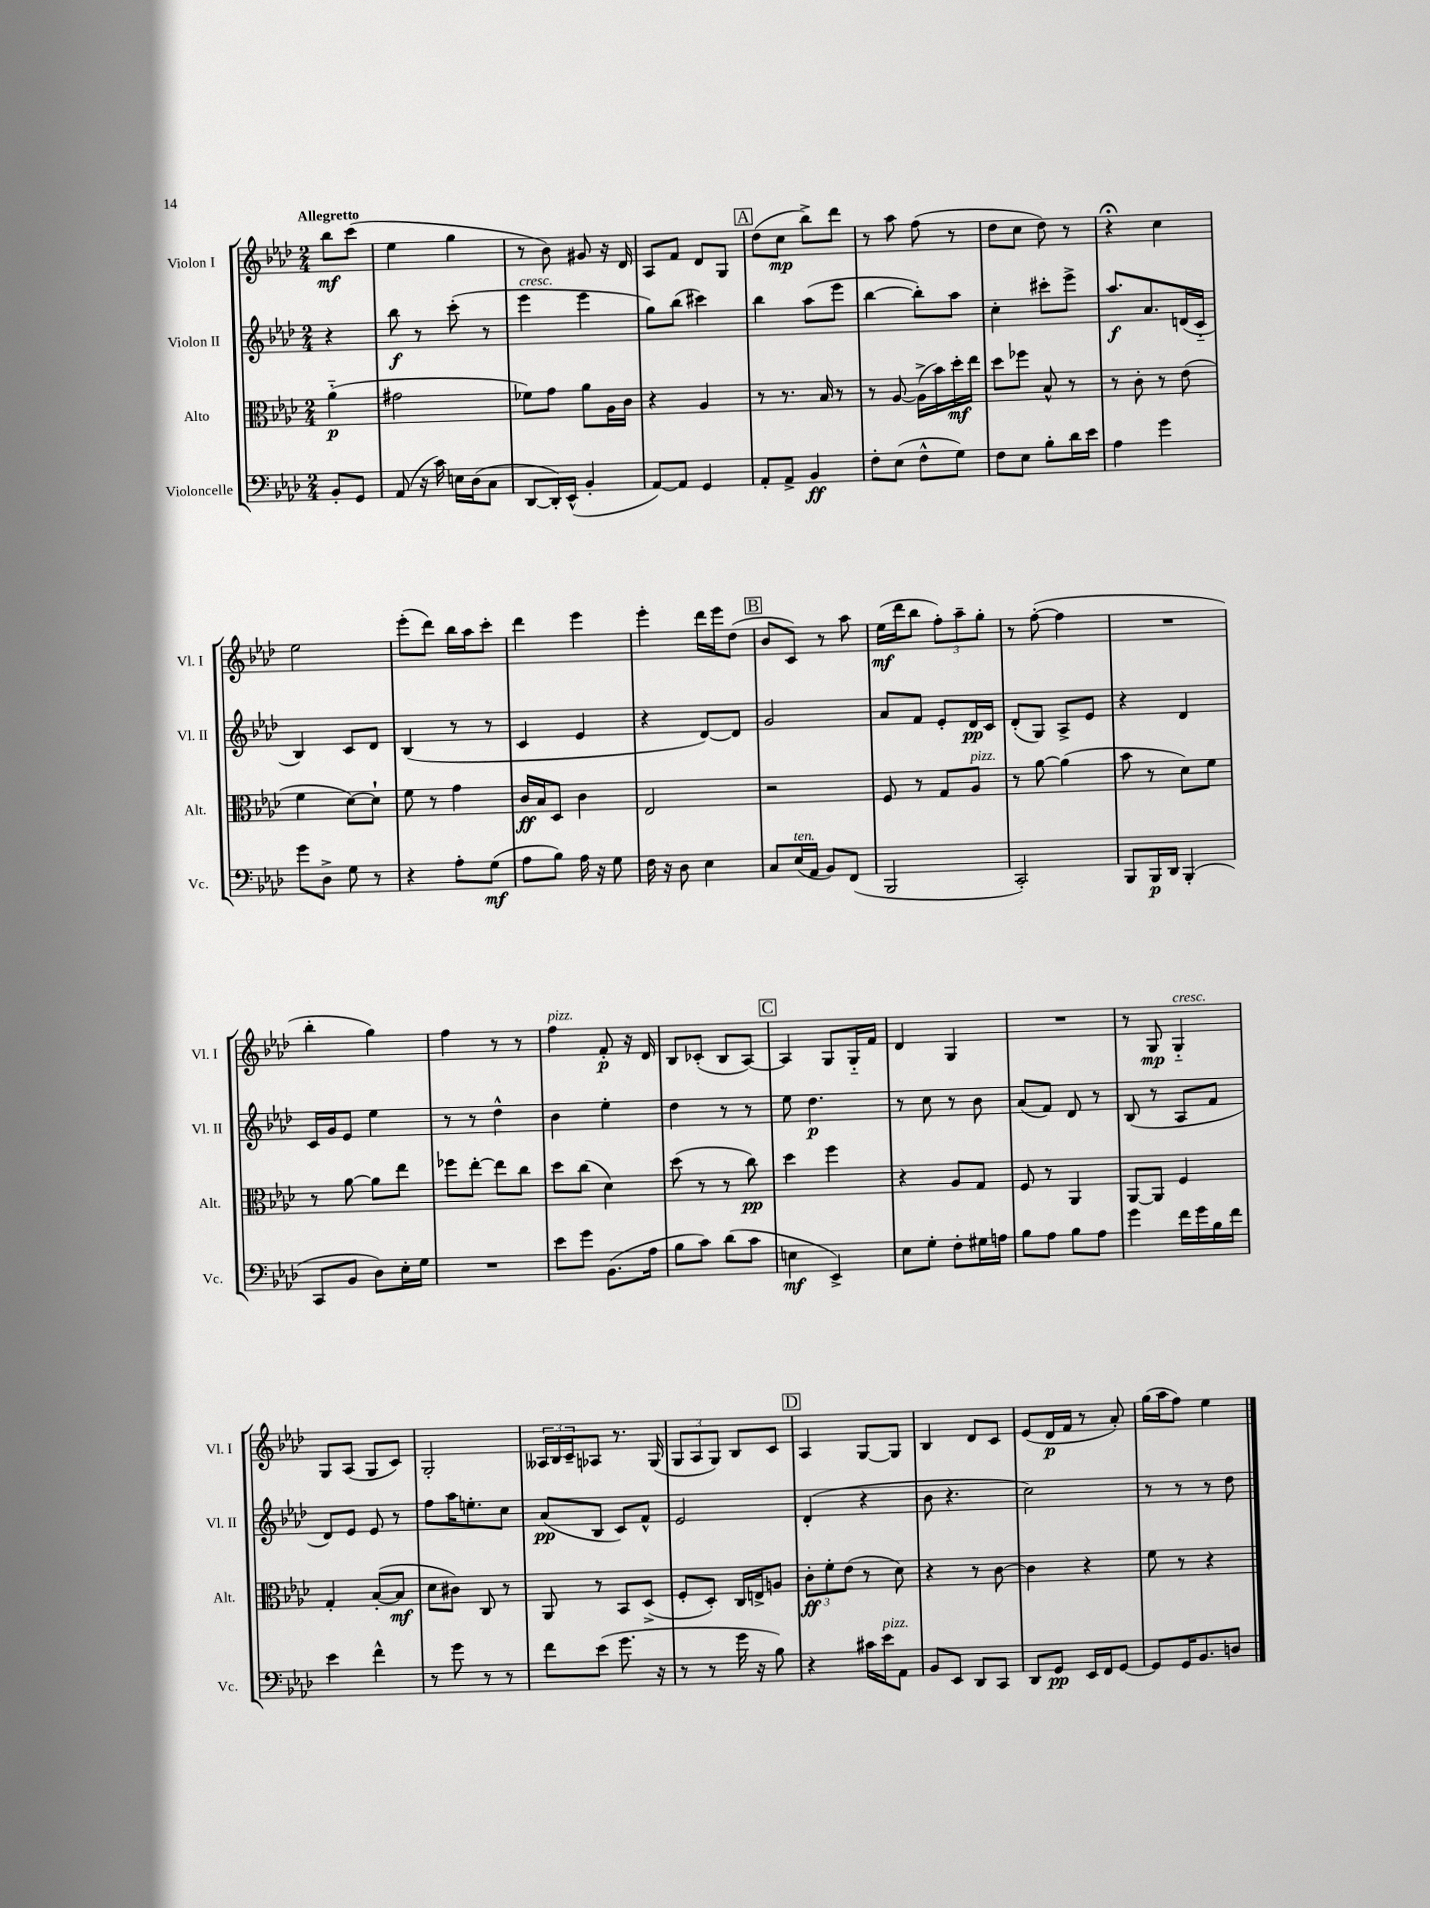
<<
\new StaffGroup <<
\new Staff = "s0" \with { instrumentName = "Violon I" shortInstrumentName = "Vl. I" } {
    \clef treble \key aes \major \numericTimeSignature \time 2/4 \partial 4 \tempo "Allegretto"
    bes''8\mf c'''8( |
    ees''4 g''4 |
    r8 bes'8) gis'8 r16 des'16 |
    aes8 f'8 des'8 g8 |
    \mark \markup { \box "A" } des''8( c''8\mp bes''8->) des'''8 |
    r8 aes''8 f''8( r8 |
    des''8 c''8 des''8) r8 |
    r4\fermata c''4 |
    ees''2 |
    ees'''8-.( des'''8) bes''16 aes''16 c'''8-. |
    des'''4 ees'''4 |
    ees'''4-. des'''16 ees'''16 des''8( |
    \mark \markup { \box "B" } bes'8 c'8) r8 aes''8 |
    ees''16\mf( des'''16 bes''8 \tuplet 3/2 { f''8-.) aes''8-- g''8-. } |
    r8 f''8~-.( f''4 |
    R2 |
    bes''4-. g''4) |
    f''4 r8 r8 |
    f''4^\markup { \italic "pizz." } f'8-.\p r16 des'16 |
    bes8 ces'8-.( bes8 aes8~) |
    \mark \markup { \box "C" } aes4 g8 g16-_ f'16 |
    des'4 g4 |
    R2 |
    r8 g8\mp g4-_^\markup { \italic "cresc." } |
    g8 aes8( g8 c'8) |
    g2-. |
    \tuplet 3/2 { aeses16 bes16 c'16-- } aes8 r8. g16( |
    \tuplet 3/2 { g8 aes8 g8) } bes8 c'8 |
    \mark \markup { \box "D" } aes4 g8~ g8 |
    bes4 des'8 c'8 |
    ees'8( des'16\p f'16 r8 aes'8-.) |
    g''16( aes''16 f''8) ees''4 \bar "|." |
}
\new Staff = "s1" \with { instrumentName = "Violon II" shortInstrumentName = "Vl. II" } {
    \clef treble \key aes \major \numericTimeSignature \time 2/4 \partial 4
    r4 |
    bes''8\f r8 c'''8-.( r8 |
    ees'''4^\markup { \italic "cresc." } ees'''4 |
    g''8) bes''8( cis'''4) |
    \mark \markup { \box "A" } bes''4 aes''8( ees'''8 |
    bes''4~ bes''8-.) aes''8 |
    c''4-. cis'''8-. ees'''8-> |
    aes''8.\f aes'8. d'16( c'16-_ |
    bes4) c'8 des'8 |
    bes4( r8 r8 |
    c'4 ees'4 |
    r4 des'8~) des'8 |
    \mark \markup { \box "B" } g'2 |
    aes'8 f'8 ees'8-. des'16\pp c'16 |
    des'8-.( g8) aes8-> ees'8 |
    r4 des'4 |
    c'16 g'16 ees'8 ees''4 |
    r8 r8 des''4-^ |
    bes'4 ees''4-. |
    des''4 r8 r8 |
    \mark \markup { \box "C" } ees''8 des''4.\p |
    r8 c''8 r8 bes'8 |
    aes'8( f'8) des'8 r8 |
    bes8( r8 aes8 f'8 |
    des'8) ees'8 ees'8 r8 |
    f''8 aes''16 e''8.-. c''8 |
    aes'8\pp( bes8 c'8) f'8-^ |
    ees'2 |
    \mark \markup { \box "D" } des'4-.( r4 |
    bes'8 r4. |
    c''2) |
    r8 r8 r8 des''8 \bar "|." |
}
\new Staff = "s2" \with { instrumentName = "Alto" shortInstrumentName = "Alt." } {
    \clef alto \key aes \major \numericTimeSignature \time 2/4 \partial 4
    aes'4-_\p( |
    gis'2 |
    fes'8) g'8 aes'8 aes16 c'16 |
    r4 aes4 |
    \mark \markup { \box "A" } r8 r8. bes16 r8 |
    r8 aes8~ aes16->( bes'16) des''16-.\mf ees''16 |
    des''8 fes''8 bes8-^ r8 |
    r8 c'8-. r8 ees'8( |
    f'4 des'8~) des'8-! |
    f'8 r8 g'4 |
    c'16\ff bes16 des8 c'4 |
    ees2 |
    \mark \markup { \box "B" } r2 |
    f8 r8 g8 aes8^\markup { \italic "pizz." } |
    r8 aes'8~ aes'4( |
    bes'8 r8 des'8) f'8 |
    r8 aes'8~ aes'8 ees''8 |
    fes''8 ees''8~-. ees''8 c''8 |
    des''8 c''8( des'4) |
    des''8( r8 r8 c''8\pp) |
    \mark \markup { \box "C" } des''4 f''4 |
    r4 aes8 g8 |
    f8 r8 aes,4 |
    aes,8~ aes,8 f4 |
    g4-. bes8~-.( bes8\mf |
    des'8 cis'8) c8 r8 |
    aes,8 r8 bes,8 des8->( |
    f8-. des8-.) c16 e16-> a8 |
    \mark \markup { \box "D" } \tuplet 3/2 { c'8-.\ff f'8-. ees'8( } r8 des'8) |
    r4 r8 c'8~ |
    c'4 r4 |
    f'8 r8 r4 \bar "|." |
}
\new Staff = "s3" \with { instrumentName = "Violoncelle" shortInstrumentName = "Vc." } {
    \clef bass \key aes \major \numericTimeSignature \time 2/4 \partial 4
    bes,8-. g,8 |
    aes,8( r16 c'16) e16 des16( c8 |
    des,8~ des,16-.) ees,16-^( bes,4-. |
    aes,8~) aes,8 g,4 |
    \mark \markup { \box "A" } aes,8-. aes,8-> bes,4\ff |
    f8-. ees8( f8-^ g8) |
    f8 ees8 bes8-. des'16 ees'16 |
    aes4 g'4 |
    g'8 des8-> g8 r8 |
    r4 aes8-. g8\mf( |
    aes8 bes8) aes16 r16 g8 |
    f16 r16 des8 ees4 |
    \mark \markup { \box "B" } c8 ees16^\markup { \italic "ten." }( aes,16 bes,8) f,8( |
    bes,,2 |
    c,2-.) |
    bes,,8 bes,,16\p des,16 bes,,4-.( |
    c,8 bes,8 des8) ees16-. g16 |
    R2 |
    ees'8 g'8 bes,8.( aes16 |
    bes8 c'8) des'8( c'8 |
    \mark \markup { \box "C" } e4\mf ees,4->) |
    ees8 g8-. f8-. gis16 a16 |
    bes8 aes8 bes8 aes8 |
    g'4 f'16 g'16 bes16 f'16 |
    ees'4 f'4-^ |
    r8 g'8 r8 r8 |
    f'8 ees'8( g'8. r16 |
    r8 r8 g'16 r16 bes8) |
    \mark \markup { \box "D" } r4 cis'16 ees'16^\markup { \italic "pizz." } aes,8 |
    bes,8 ees,8 des,8 c,8 |
    des,8 g,8\pp ees,16 f,16 g,8~ |
    g,8 g,16 bes,8. d8 \bar "|." |
}
>>
>>
\layout { \context { \Score \remove "Bar_number_engraver" } }
